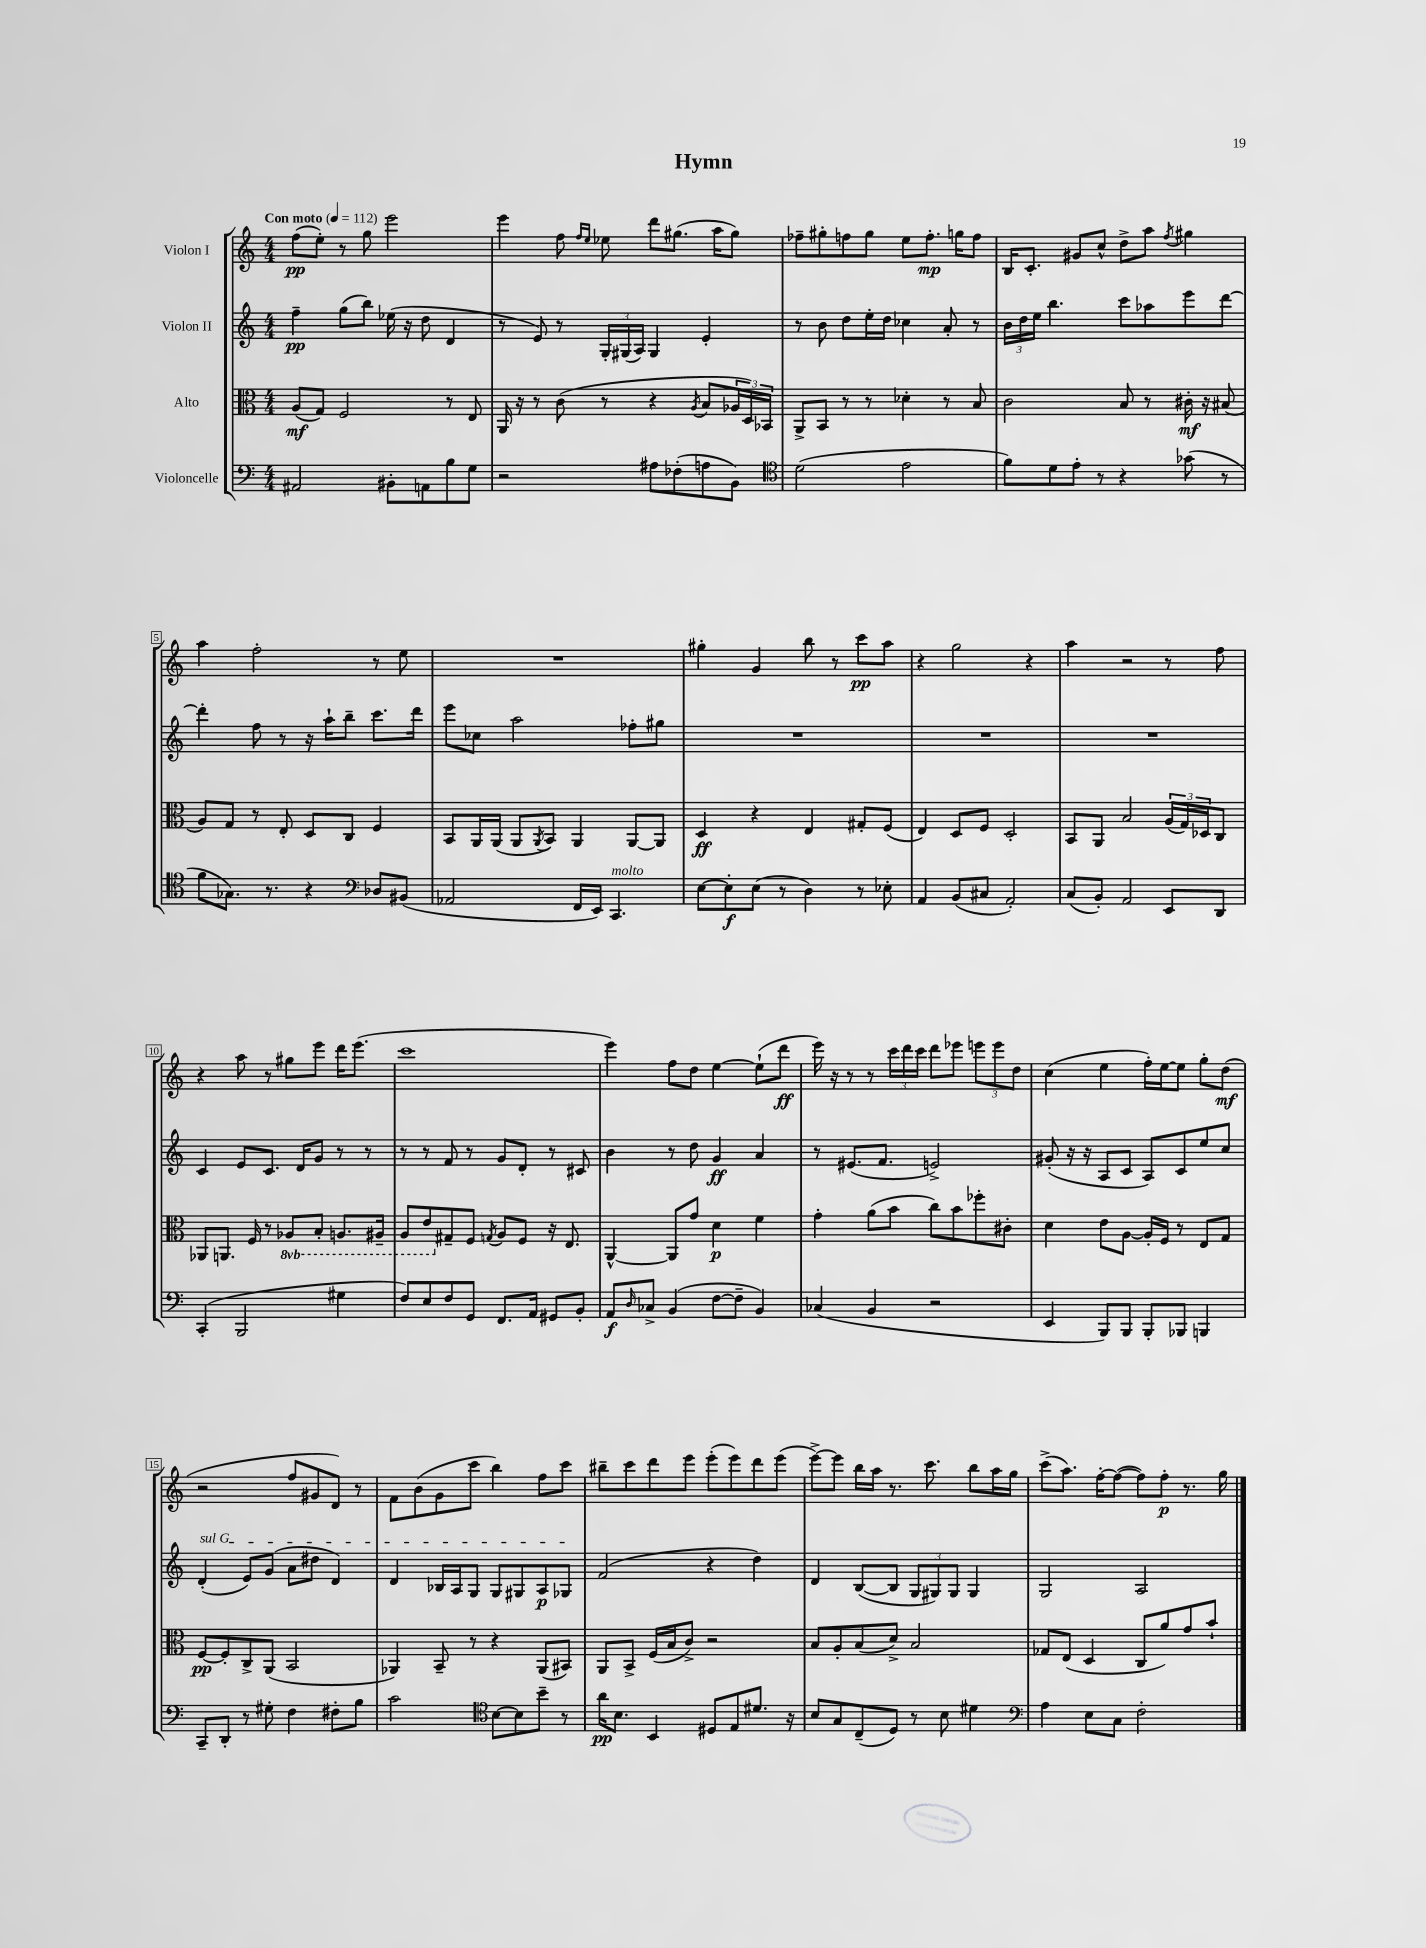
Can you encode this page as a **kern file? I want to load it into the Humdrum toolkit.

**kern	**kern	**kern	**kern
*staff4	*staff3	*staff2	*staff1
*clefF4	*clefC3	*clefG2	*clefG2
*k[]	*k[]	*k[]	*k[]
*M4/4	*M4/4	*M4/4	*M4/4
*MM112	*MM112	*MM112	*MM112
2AA#	(8A	4ff~	(8ff
.	8G)	.	8ee')
.	2F	(8gg	8r
.	.	8bb)	8gg
8BB#'	.	(16ee-	2eee
.	.	16r	.
8AA	.	8dd	.
8B	8r	4d	.
8G	8E	.	.
=	=	=	=
2r	16AA	8r	4eee
.	16r	.	.
.	8r	8e)	.
.	(8c	8r	8ff
.	.	.	16qqff
.	.	.	16qqee
.	8r	24G'	8ee-
.	.	(24G#	.
.	.	24A)	.
8A#	4r	4G#	8ddd
(8F-'	.	.	(8.gg#
.	8qA	.	.
8A	8B	4e'	.
.	.	.	16aa
8BB)	24A-	.	8gg#)
.	24D)	.	.
.	24BB-	.	.
=	=	=	=
*clefC4	*	*	*
(2d	8AA^	8r	8ff-~
.	8BB	8b	8gg#'
.	8r	8dd	8ff
.	8r	16ee'	8gg#
.	.	16dd	.
2e	4d-'	4cc-	8ee
.	.	.	8.ff'
.	8r	8a'	.
.	.	.	16gg
.	8B	8r	8ff
=	=	=	=
8f)	2c	24b	16B
.	.	24dd	.
.	.	.	8.c'
.	.	24ee	.
8d	.	4.bb	.
8e'	.	.	8g#
8r	.	.	8cc^^
4r	8B	8ccc	8dd^
.	8r	8aa-	8aa
.	.	.	8qff
(8g-	16c#'	8eee	4gg#
.	16r	.	.
8r	(8B#	[8ddd	.
=	=	=	=
8f	8A)	4ddd']	4aa
8.G-)	8G	.	.
.	8r	8ff	2ff'
8.r	.	.	.
.	8E'	8r	.
4r	8D	16r	.
.	.	16aa`	.
.	8C	8bb~	.
*clefF4	*	*	*
8D-	4F	8.ccc	8r
(8BB#	.	.	8ee
.	.	16ddd	.
=	=	=	=
2AA-	8BB	8eee	1r
.	16AA	8cc-	.
.	(16AA	.	.
.	8AA	2aa	.
.	8qAA	.	.
.	8BB)	.	.
16FF	4AA	.	.
16EE)	.	.	.
4.CC	.	.	.
.	[8AA	8ff-'	.
.	8AA]	8gg#	.
=	=	=	=
[8E	4D	1r	4gg#'
8E']	.	.	.
(8E	4r	.	4g
8r	.	.	.
4D)	4E	.	8bb
.	.	.	8r
8r	8G#'	.	8ccc
8E-'	(8F	.	8aa
=	=	=	=
4AA	4E)	1r	4r
(8BB	8D	.	2gg
8C#	8F	.	.
2AA')	2D'	.	.
.	.	.	4r
=	=	=	=
(8C	8BB	1r	4aa
8BB')	8AA	.	.
2AA	2B	.	2r
8EE	(24A	.	8r
.	24G)	.	.
.	24D-	.	.
8DD	8C	.	8ff
=	=	=	=
(4CC'	8AA-	4c	4r
.	8.AA	.	.
2BBB	.	8e	8aa
.	16F	.	.
.	8r	8.c	8r
.	8AA-	.	8gg#
.	.	16d	.
.	8BB'	8g	8eee
4G#	8.AA	8r	16ddd
.	.	.	(8.eee
.	.	8r	.
.	16AA#~	.	.
=	=	=	=
8F)	8AA	8r	1ccc
8E	8E	8r	.
8F	8G#~	8f	.
8GG	8F	8r	.
.	8qG	.	.
8.FF	8A	8g	.
.	8F	8d'	.
16AA	.	.	.
8GG#	16r	8r	.
.	8.E	.	.
8BB'	.	8c#	.
=	=	=	=
8AA	[4AA^^	4b	4eee)
16qqD	.	.	.
8C-^	.	.	.
(4BB	8AA]	8r	8ff
.	8g	8dd	8dd
[8F	4d	4g	[4ee
8F~]	.	.	.
4BB)	4f	4a	(8ee`]
.	.	.	8ddd
=	=	=	=
(4C-	4g'	8r	16eee)
.	.	.	16r
.	.	(8.e#	8r
4BB	(8a	.	8r
.	.	8.f	.
.	8b	.	24ccc
.	.	.	24ddd
.	.	.	24ccc
2r	8cc)	2e^)	8ddd
.	8b	.	8eee-
.	8ff-'	.	12eee
.	.	.	12eee
.	8c#'	.	.
.	.	.	12dd
=	=	=	=
4EE	4d	(8g#'	(4cc
.	.	16r	.
.	.	16r	.
8BBB)	8e	8A	4ee
8BBB	[8A	8c	.
8BBB'	16A']	8A)	16ff')
.	16F	.	[16ee
8BBB-	8r	8c	8ee]
4BBB	8E	8ee	8gg'
.	8G	8cc	(8dd
=	=	=	=
8CC~	[8F	(4d'	2r
8DD'	8F']	.	.
8r	8C^	8e)	.
8G#'	(8AA	(8g	.
4F	2BB	8a	8ff
.	.	8dd#	8g#
8F#'	.	4d)	8d)
8B	.	.	8r
=	=	=	=
2c	4AA-)	4d	8f
.	.	.	(8b
.	8BB~	16B-	8g
.	.	16A	.
.	8r	8G	8ccc
*clefC4	*	*	*
[8B	4r	8G	4bb)
8B]	.	8G#	.
8b~	(8AA-	8A	8ff
8r	8BB#)	8G-	8ccc
=	=	=	=
16a	8AA	(2f	8bb#~
8.B	.	.	.
.	8BB^	.	8ccc
4BB	(16F	.	8ddd
.	16B	.	.
.	8c^)	.	8eee
8D#	2r	4r	(8eee'
8E	.	.	8eee)
8.d#	.	4dd)	8ddd
.	.	.	(8eee
16r	.	.	.
=	=	=	=
8B	8B	4d	[8eee^)
8G	8A'	.	8eee]
(8C~	(8B	([8B	16bb
.	.	.	16aa
8D)	8d^)	8B]	8.r
8r	2B	12G	.
.	.	.	8.ccc
.	.	12G#)	.
8B	.	.	.
.	.	12G#	.
4d#	.	4G#	8bb
.	.	.	16aa
.	.	.	16gg
=	=	=	=
*clefF4	*	*	*
4A	8G-	2G	(8ccc^
.	(8E	.	8.aa)
8E	4D	.	.
.	.	.	[16ff'
8C	.	.	(8ff_
2F'	8C	2A	8ff])
.	8a)	.	8ff'
.	8g	.	8.r
.	8b`	.	.
.	.	.	16gg
==	==	==	==
*-	*-	*-	*-
